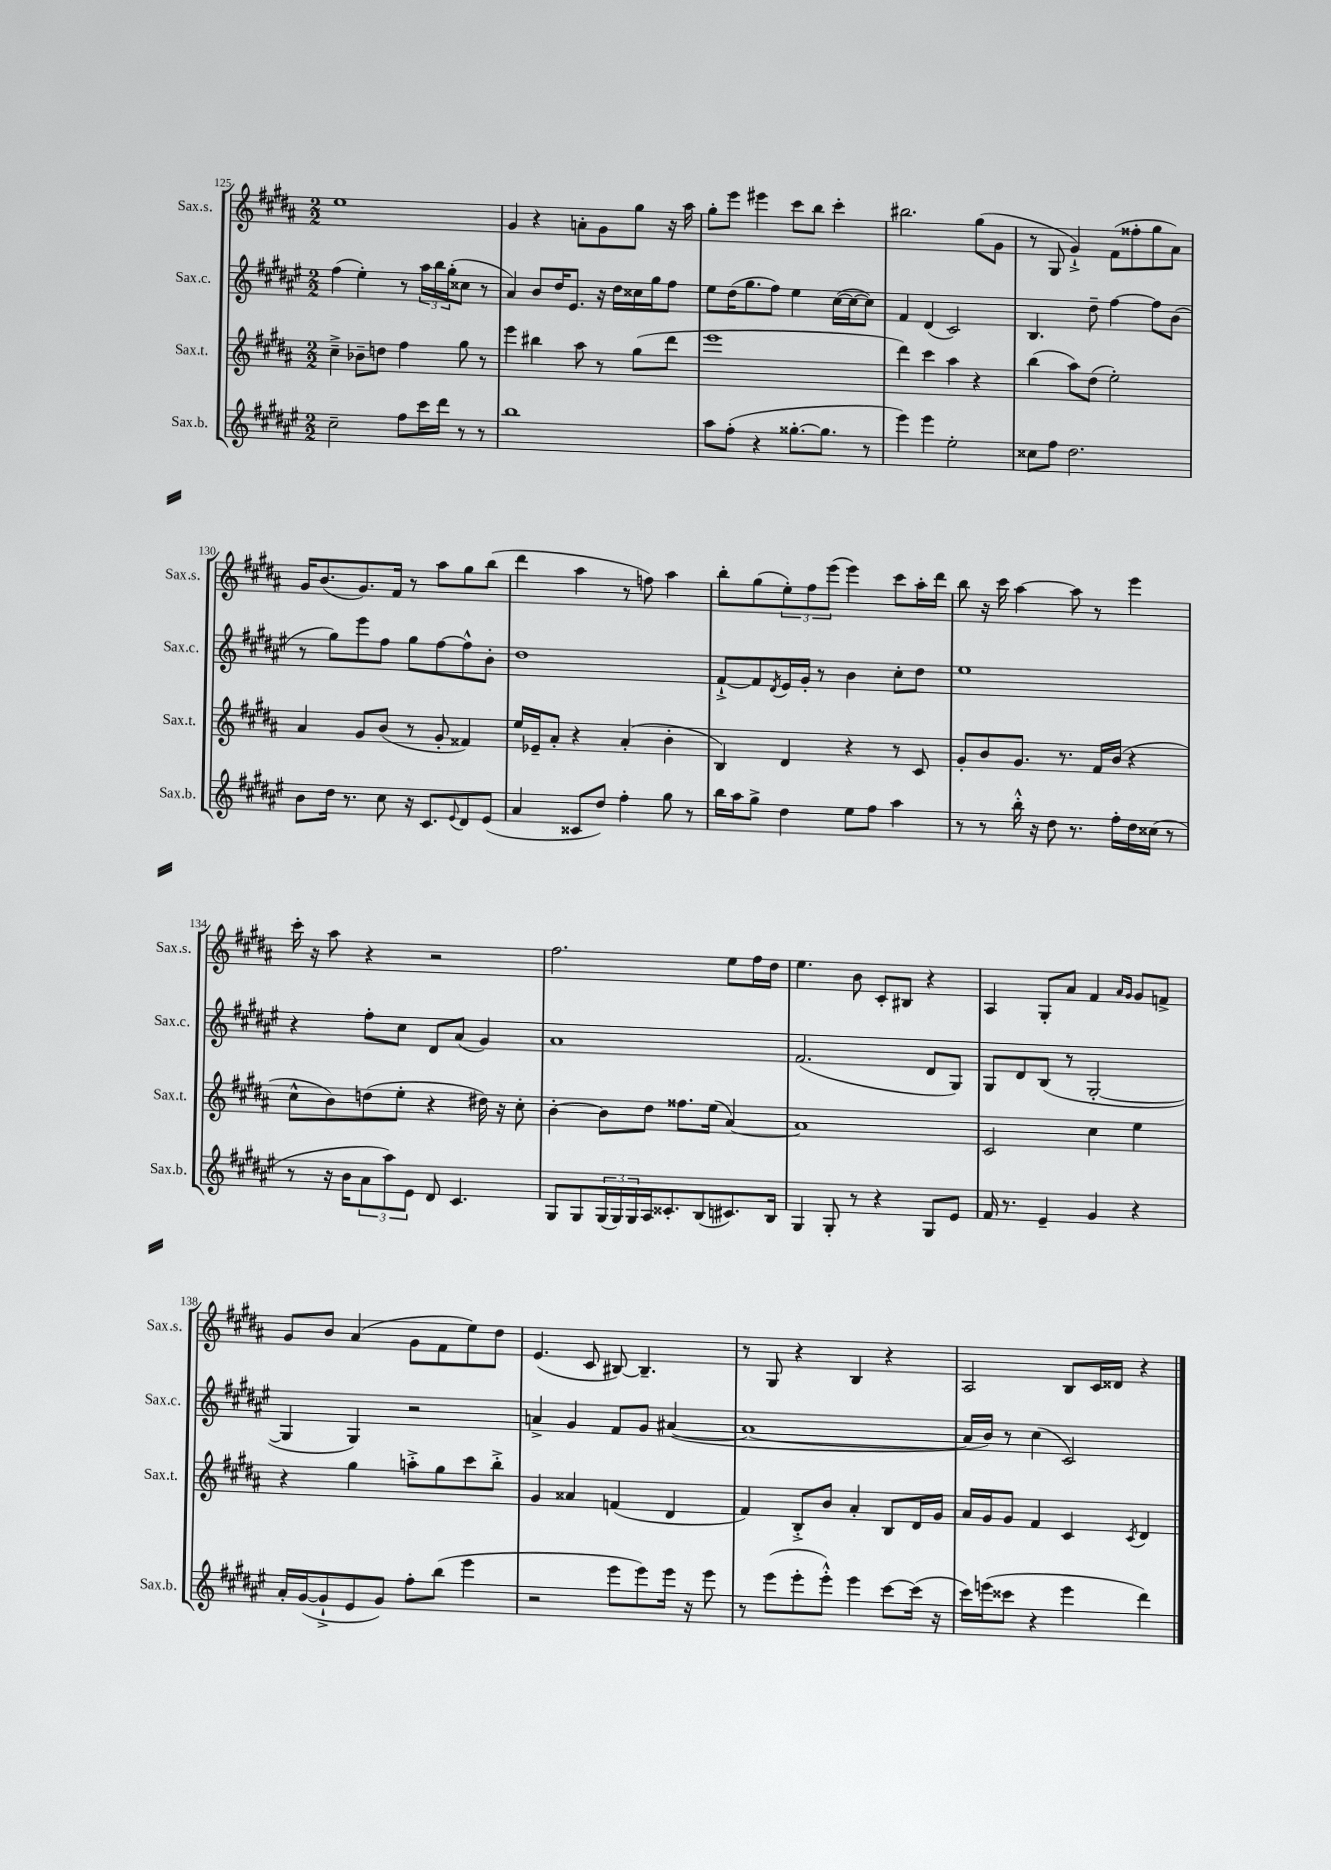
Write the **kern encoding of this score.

**kern	**kern	**kern	**kern
*staff4	*staff3	*staff2	*staff1
*clefG2	*clefG2	*clefG2	*clefG2
*k[f#c#g#d#a#e#]	*k[f#c#g#d#a#]	*k[f#c#g#d#a#e#]	*k[f#c#g#d#a#]
*M2/2	*M2/2	*M2/2	*M2/2
2cc#~	4cc#~^	(4ff#	1ee
.	8b-~	4ee#')	.
.	8dd	.	.
8ff#	4ff#	8r	.
16ccc#	.	24aa#	.
.	.	24bb	.
16ddd#	.	.	.
.	.	(24gg#'	.
8r	8gg#	8cc##	.
8r	8r	8r	.
=	=	=	=
1bb	4eee	4a#)	4g#
.	4bb#	8b	4r
.	.	16dd#	.
.	.	8.e#	.
.	8aa#	.	8a'
.	8r	16r	8g#
.	.	16dd#	.
.	(8gg#	16cc##	8gg#
.	.	16gg#	.
.	8ddd#	8ff#	16r
.	.	.	16aa#
=	=	=	=
8aa#	1eee	8ee#	8gg#'
(8ff#'	.	(16dd#	8eee
.	.	8.gg#	.
4r	.	.	4eee#
.	.	8ff#)	.
[8.gg##'	.	4ee#	8ccc#
.	.	.	8bb
8.gg##]	.	.	.
.	.	([16cc#	4ccc#'
.	.	16cc#_	.
8r	.	8cc#])	.
=	=	=	=
4eee#)	4ddd#)	4f#	2.bb#
4eee#	4ccc#	(4d#	.
2ee#'	4aa#	2c#)	.
.	4r	.	(8gg#
.	.	.	8g#
=	=	=	=
8cc##	(4bb	4.B	8r
8ff#	.	.	8G#
2.dd#	8aa#)	.	4g#`^)
.	(8dd#	8dd#~	.
.	2ee')	[4ff#	(8f#
.	.	.	8ff##'
.	.	8ff#]	8gg#
.	.	(8b	8a#)
=	=	=	=
8b	4a#	8r	16g#
.	.	.	(8.b
16dd#	.	8gg#)	.
8.r	.	.	.
.	8g#	8eee#	8.g#)
8cc#	(8b	8ff#	.
.	.	.	16f#
16r	8r	8gg#	8r
8.c#	.	.	.
.	8g#'	[8ff#	8aa#
8qqe#	.	.	.
8d#	4f##)	8ff#^^]	8gg#
(8e#	.	8b'	(8bb
=	=	=	=
4a#	16ee	1dd#	4ddd#
.	16e-~	.	.
.	8a#'	.	.
8c##	4r	.	4aa#
8dd#)	.	.	.
4ff#'	(4a#'	.	8r
.	.	.	8ff)
8gg#	4b'	.	4aa#
8r	.	.	.
=	=	=	=
16bb	4B)	[8f#`^	8bb'
16aa#	.	.	.
8gg#^	.	8f#]	(8gg#
.	.	8qd#	.
4dd#	4d#	16e#	12ee')
.	.	16g#'	.
.	.	.	12ff#
.	.	8r	.
.	.	.	(12eee
8ee#	4r	4b	4eee)
8ff#	.	.	.
4aa#	8r	8cc#'	8ccc#
.	8c#	8dd#	16aa#'
.	.	.	16ddd#
=	=	=	=
8r	8g#'	1ee#	8bb
8r	8b	.	16r
.	.	.	16ccc#
16bb'^^	8.g#	.	[4aa#
16r	.	.	.
8dd#	.	.	.
.	8.r	.	.
8.r	.	.	8aa#]
.	16f#	.	8r
16ff#'	(16b	.	.
16dd#	4r	.	4eee
(16cc##	.	.	.
8r	.	.	.
=	=	=	=
8r	8cc#^^	4r	16ccc#'
.	.	.	16r
16r	8b)	.	8aa#
16b	.	.	.
12a#	(8dd	8ff#'	4r
12aa#)	.	.	.
.	8ee'	8cc#	.
12e#	.	.	.
8d#	4r	8d#	2r
4.c#	.	(8a#	.
.	16dd#)	4g#)	.
.	16r	.	.
.	8cc#'	.	.
=	=	=	=
8G#	[4b'	1a#	2.ff#
8G#	.	.	.
(24G#	8b]	.	.
24G#)	.	.	.
24G#	.	.	.
16A#	8dd#	.	.
8.c##'	.	.	.
.	8.ff##	.	.
(8B	.	.	.
.	(16ee	.	.
8.c#)	[4a#)	.	8ee
.	.	.	16ff#
16B	.	.	16dd#
=	=	=	=
4G#	1a#]	(2.f#	4.ee
8G#'	.	.	.
8r	.	.	8b
4r	.	.	8c#'
.	.	.	8B#
8G#	.	8d#	4r
8e#	.	8G#)	.
=	=	=	=
16f#	2c#	8G#	4A#
8.r	.	.	.
.	.	8d#	.
4e#~	.	(8B	8G#'
.	.	8r	8a#
4g#	4cc#	[2G#'	4f#
.	.	.	16qqa#
.	.	.	16qqg#
4r	4ee	.	8g#
.	.	.	8f^
=	=	=	=
16a#'	4r	4G#]	8g#
([16g#	.	.	.
8g#`^]	.	.	8b
8e#	4gg#	4G#)	(4a#
8g#)	.	.	.
8ff#'	8aa'^	2r	8g#
(8bb	8gg#	.	8f#
4eee#	8ccc#	.	8ee)
.	8bb'^	.	8dd#
=	=	=	=
2r	4g#	4a^	(4.e
.	4a##	4g#	.
.	.	.	8c#
8eee#	(4f	8f#	[8B#)
8eee#)	.	8g#	4.B#~]
16eee#	4d#	([4a#	.
16r	.	.	.
8eee#	.	.	.
=	=	=	=
8r	4f#)	1a#_	8r
(8eee#	.	.	8G#
8eee#'	8B'^	.	4r
8eee#'^^)	8b	.	.
4eee#	4a#'	.	4B
[8ccc#	8B	.	4r
(16ccc#]	16d#	.	.
16r	16g#	.	.
=	=	=	=
16ccc#)	16a#	16a#]	2A#
(16eee	16g#	16b)	.
8ccc##	8g#	8r	.
4r	4f#	(4cc#	.
4eee	4c#	2c#)	8B
.	.	.	16c#
.	.	.	16d##
.	8qc#	.	.
4ddd#)	4d#	.	4r
==	==	==	==
*-	*-	*-	*-
